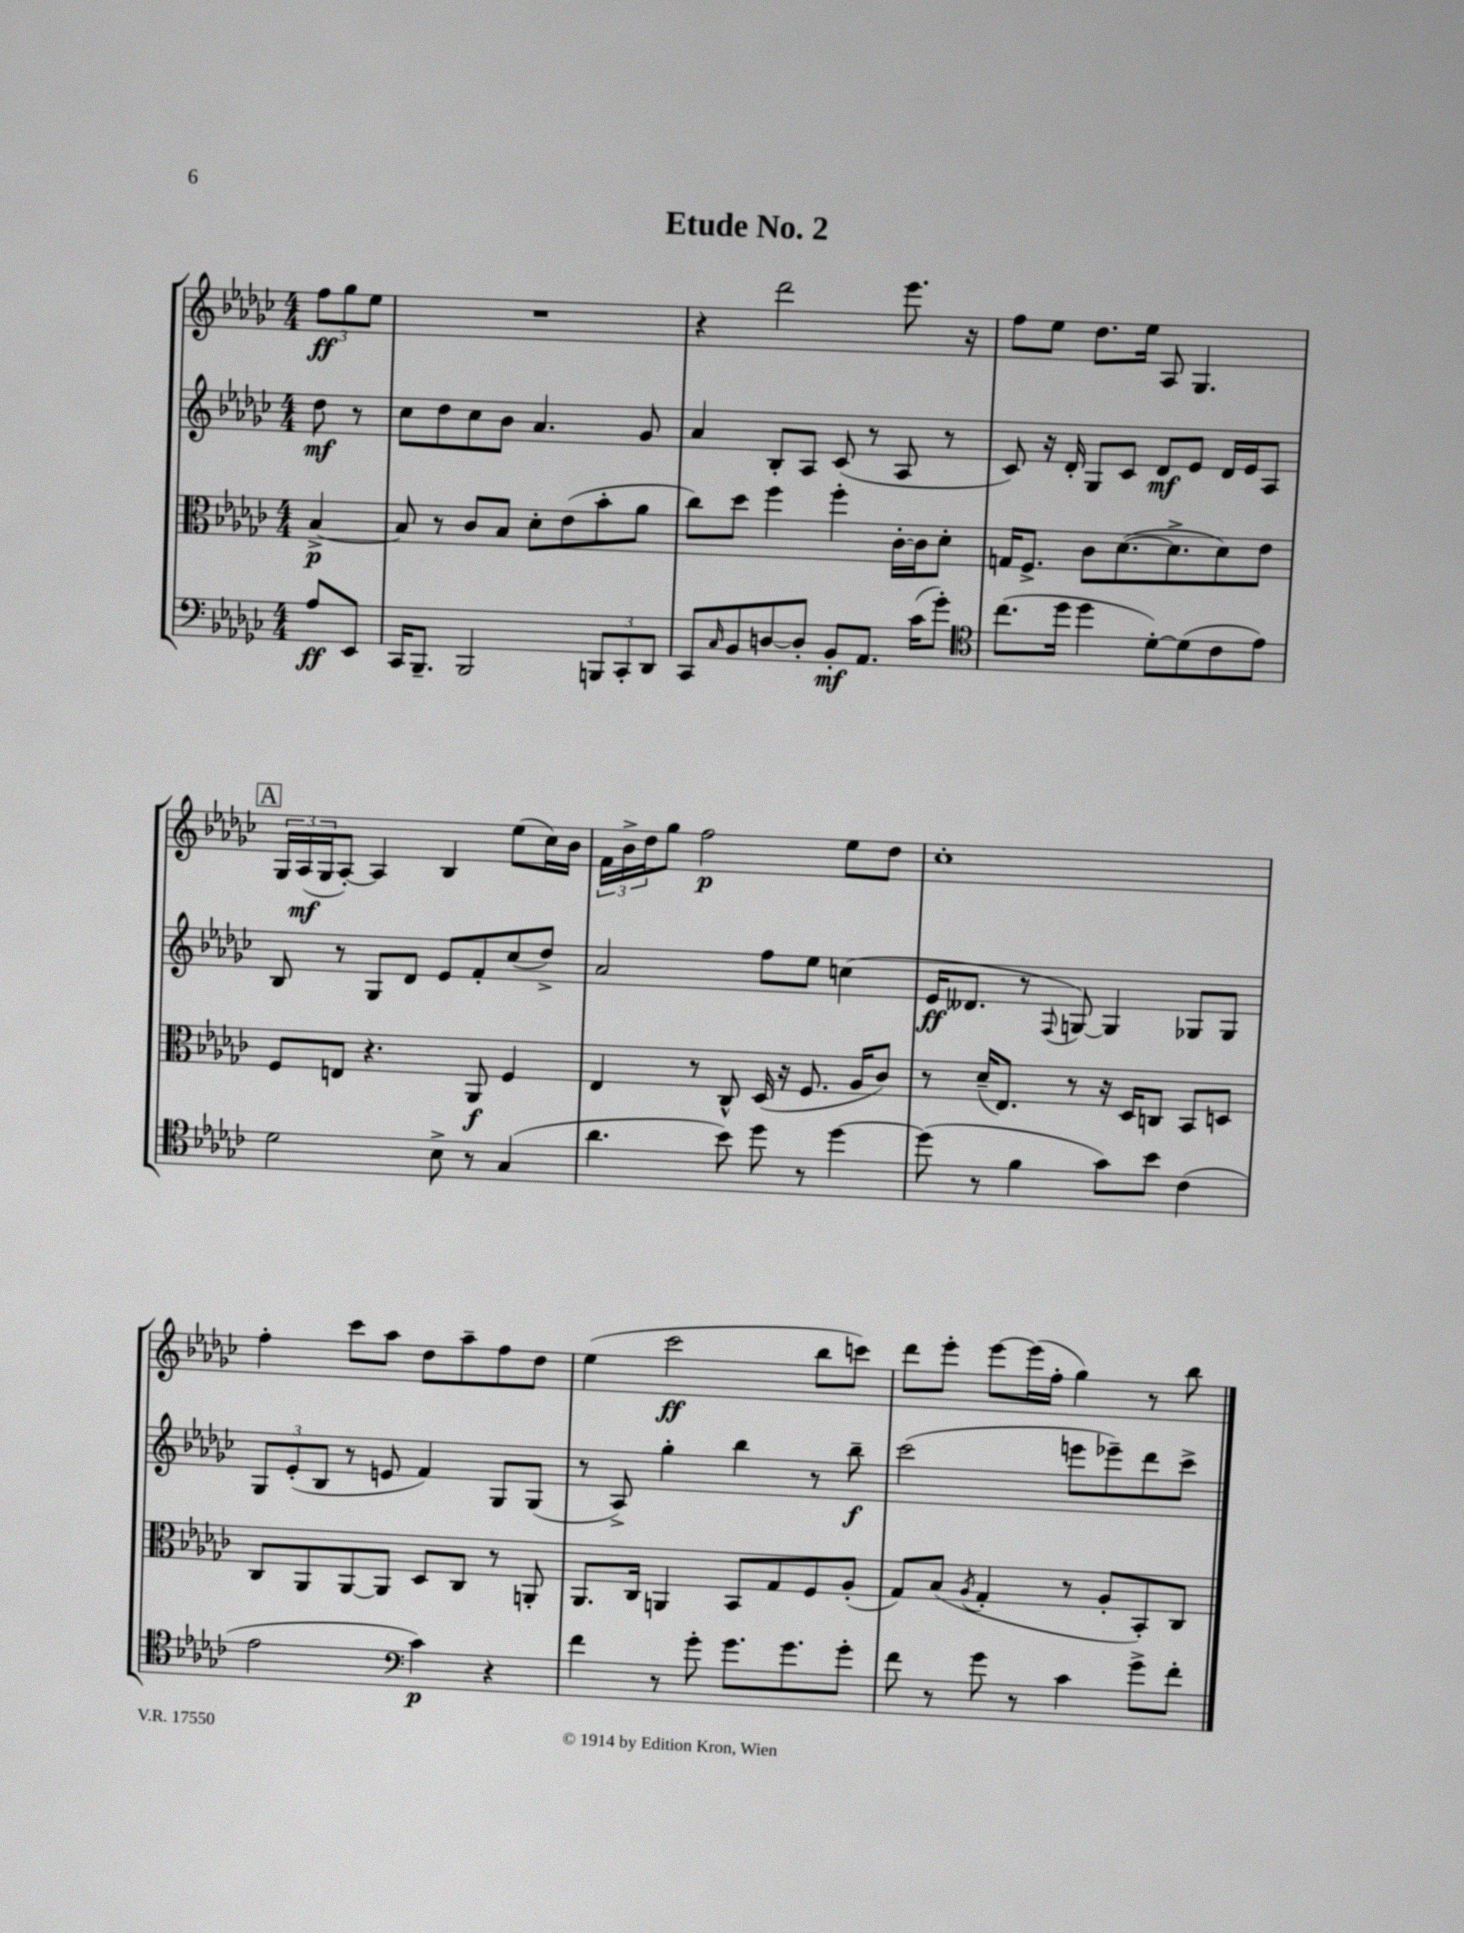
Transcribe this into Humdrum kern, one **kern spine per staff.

**kern	**kern	**kern	**kern
*staff4	*staff3	*staff2	*staff1
*clefF4	*clefC3	*clefG2	*clefG2
*k[b-e-a-d-g-c-]	*k[b-e-a-d-g-c-]	*k[b-e-a-d-g-c-]	*k[b-e-a-d-g-c-]
*M4/4	*M4/4	*M4/4	*M4/4
8A-	[4B-^	8dd-	12ff
.	.	.	12gg-
8EE-	.	8r	.
.	.	.	12ee-
=	=	=	=
16CC-	8B-]	8cc-	1r
8.BBB-~	.	.	.
.	8r	8dd-	.
2BBB-	8c-	8cc-	.
.	8B-	8b-	.
.	8d-'	4.a-	.
.	(8e-	.	.
12BBB	8b-'	.	.
12CC-'	.	.	.
.	8a-	8g-	.
12DD-	.	.	.
=	=	=	=
8CC-	8cc-)	4a-	4r
16qqC-	.	.	.
8BB-	8dd-	.	.
[8D	4ff	8B-'	2ddd-
8D']	.	8A-	.
8BB-'	4ff'	(8c-	.
8.AA-	.	8r	.
.	[16c-'	8A-	8.eee-
(16c-	16c-]	.	.
8g-')	8d-'	8r	.
.	.	.	16r
=	=	=	=
*clefC4	*	*	*
(8.cc-	16G	8c-)	8ff
.	8.F^	.	.
.	.	16r	8ee-
16dd-	.	16d-'	.
4dd-	8c-	8G-	8.dd-
.	([8.d-	8c-	.
.	.	.	16ee-
[8d-')	.	8d-	8A-
.	8.d-^]	.	.
(8d-]	.	8e-	4.G-
8c-	8d-)	16d-	.
.	.	16e-	.
8e-)	8e-	8A-	.
=	=	=	=
2d-	8F	8B-	24G-
.	.	.	(24A-
.	.	.	24G-
.	8E	8r	[8A-')
.	4.r	8G-	4A-]
.	.	8d-	.
8B-^	.	8e-	4B-
8r	8AA-	8f'	.
(4G-	4F	(8cc-	(8ee-
.	.	8dd-^)	16cc-)
.	.	.	16b-
=	=	=	=
4.a-	4E-	2a-	24f
.	.	.	24b-^
.	.	.	24dd-
.	.	.	8gg-
.	8r	.	2ff
8b-)	8C-^^	.	.
8dd-	(16D-	8ff	.
.	16r	.	.
8r	8.F	8ee-	.
[4dd-	.	(4cc	8ee-
.	16A-	.	.
.	8c-)	.	8dd-
=	=	=	=
(8dd-]	8r	16e-	1cc-'
.	.	8.d--	.
8r	(16d-~	.	.
.	8.E-)	.	.
4f	.	8r	.
.	.	8qqF	.
.	8r	[8G)	.
8g-)	16r	4G]	.
.	16D-	.	.
8b-	8C	.	.
(4c-	8BB-	8G-	.
.	8D	8G-	.
=	=	=	=
2e-	8C-	12G-	4ff'
.	.	(12e-'	.
.	8AA-	.	.
.	.	12B-	.
.	[8AA-	8r	8ccc-
.	8AA-]	8e	8aa-
*clefF4	*	*	*
4c-)	8D-	4f)	8dd-
.	8C-	.	8aa-~
4r	8r	8G-	8ff
.	8AA'	(8G-	8dd-
=	=	=	=
4f	8.AA-	8r	(4ee-
.	.	8A-^)	.
.	16C-	.	.
8r	4AA	4gg-'	2ccc-
8g-'	.	.	.
8.g-	8BB-	4bb-	.
.	8G-	.	.
8.g-	.	.	.
.	8F	8r	8bb-
8g-'	(8A-'	8bb-~	8ccc)
=	=	=	=
8f	8G-)	(2ccc-	8ddd-
8r	(8B-	.	8eee-'
.	8qA-	.	.
8g-	4G-'	.	[8eee-
8r	.	.	(16eee-]
.	.	.	16ff'
4c-	8r	8eee	4gg-)
.	8A-'	8eee-~)	.
8g-^	8BB-')	8ddd-	8r
8f'	8C-	8ccc-^	8bb-
==	==	==	==
*-	*-	*-	*-
